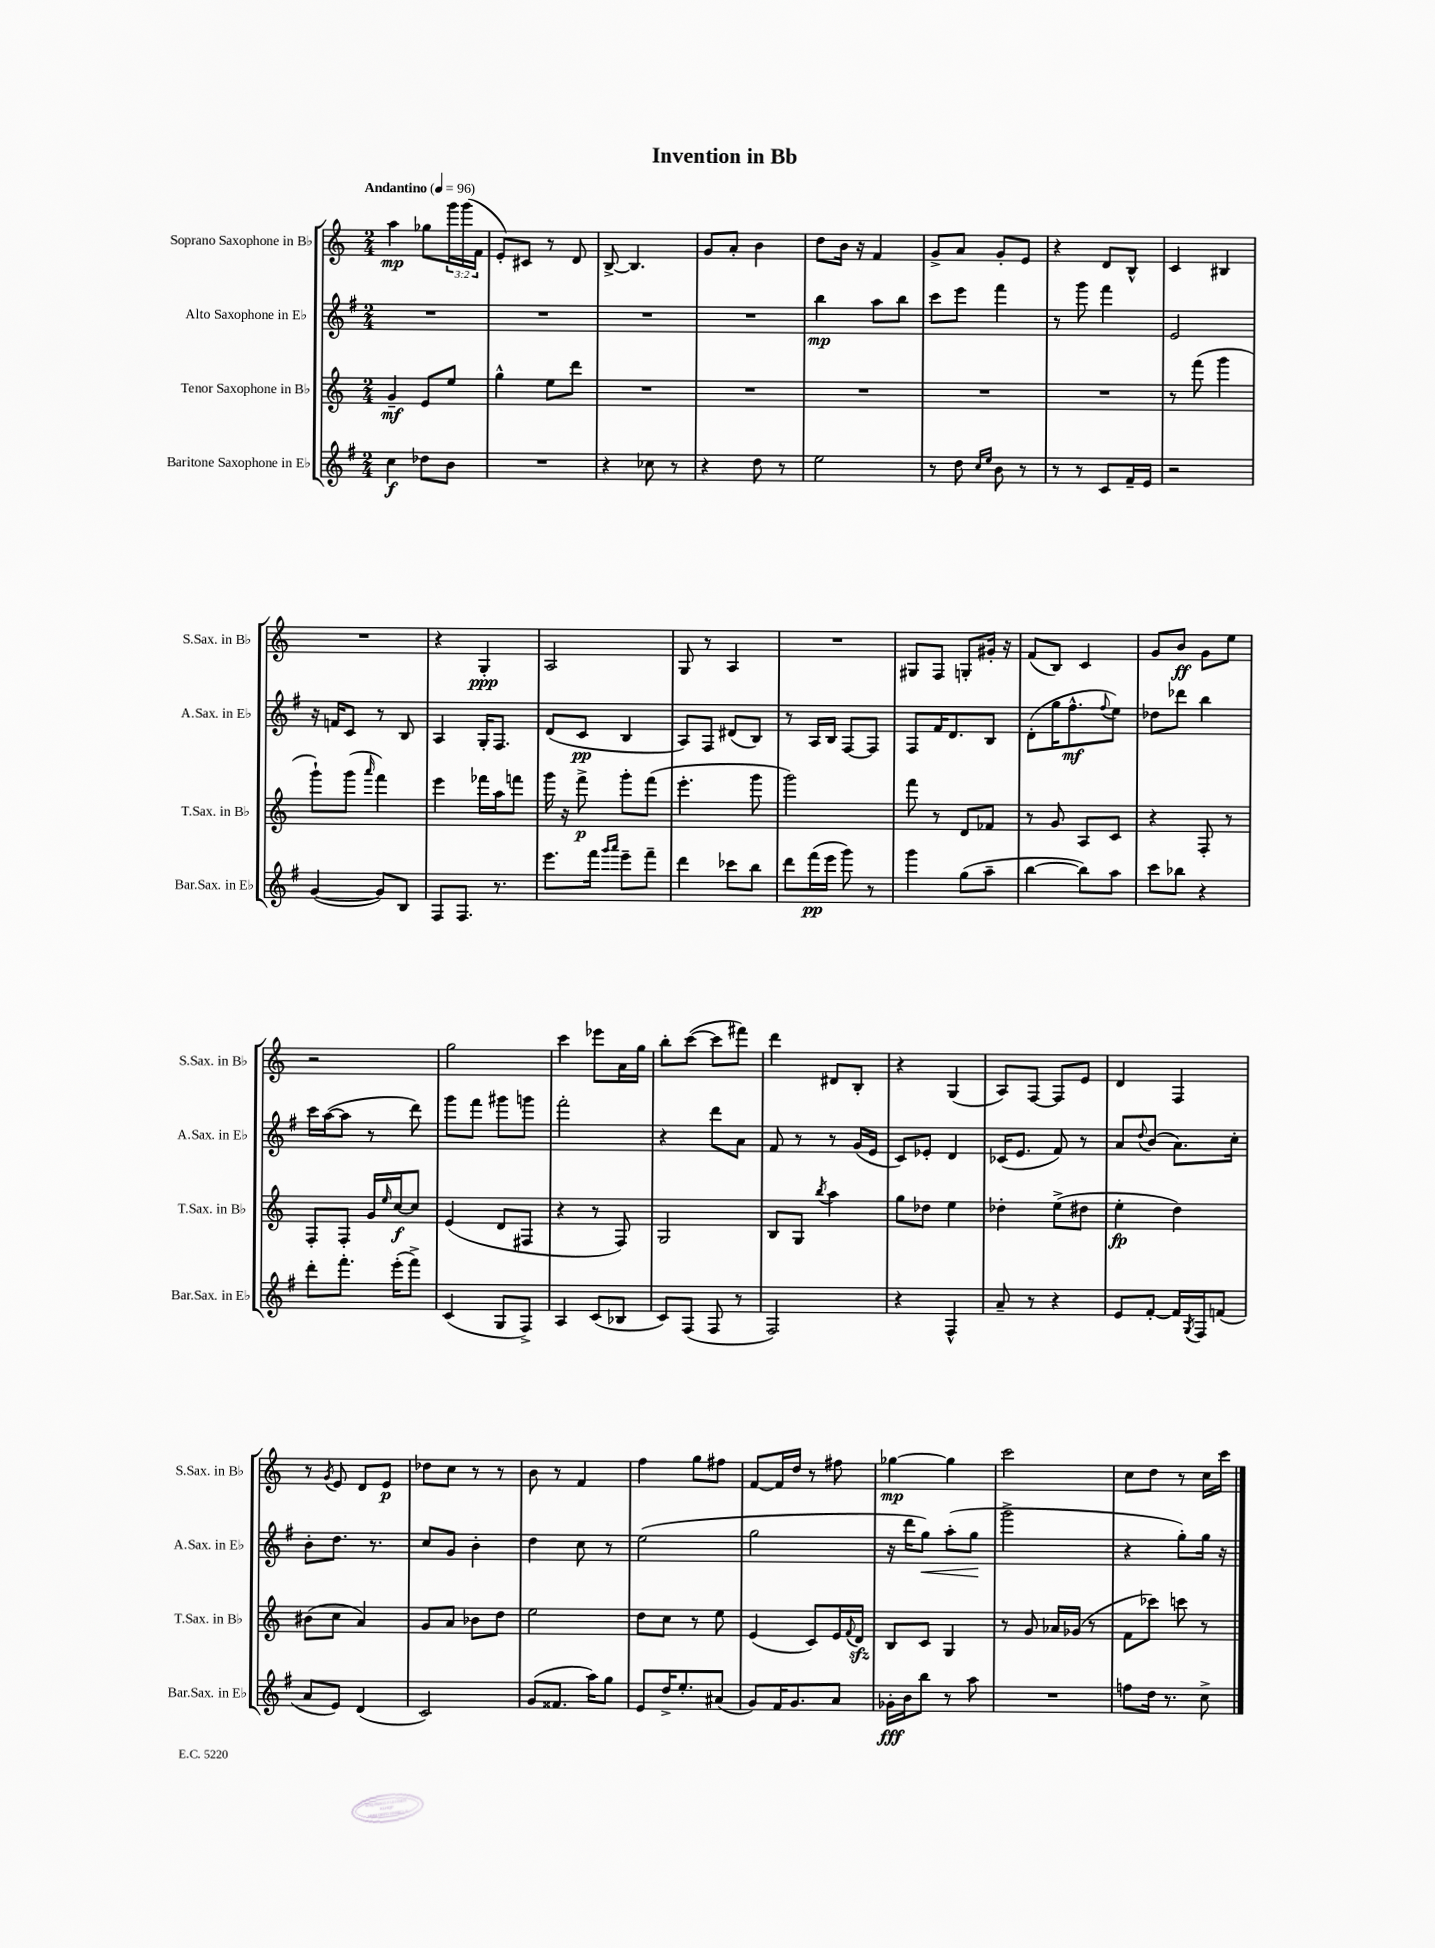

**kern	**kern	**kern	**kern
*staff4	*staff3	*staff2	*staff1
*clefG2	*clefG2	*clefG2	*clefG2
*k[f#]	*k[]	*k[f#]	*k[]
*M2/4	*M2/4	*M2/4	*M2/4
*MM96	*MM96	*MM96	*MM96
4cc	4g~	2r	4aa
8dd-	8e	.	8gg-
8b	8ee	.	24ggg
.	.	.	(24ggg
.	.	.	24f
=	=	=	=
2r	4gg^^	2r	8e')
.	.	.	8c#
.	8ee	.	8r
.	8ddd	.	8d
=	=	=	=
4r	2r	2r	[8B^
.	.	.	4.B]
8cc-	.	.	.
8r	.	.	.
=	=	=	=
4r	2r	2r	8g
.	.	.	8a'
8dd	.	.	4b
8r	.	.	.
=	=	=	=
2ee	2r	4bb	8dd
.	.	.	16b
.	.	.	16r
.	.	8aa	4f
.	.	8bb	.
=	=	=	=
8r	2r	8ccc	8g^
8dd	.	8eee	8a
16qqcc	.	.	.
16qqee	.	.	.
8b	.	4fff#	8g'
8r	.	.	8e
=	=	=	=
8r	2r	8r	4r
8r	.	8ggg	.
8c	.	4fff#	8d
16f#~	.	.	8B^^
16e	.	.	.
=	=	=	=
2r	8r	2e	4c
.	(8fff	.	.
.	4ggg	.	4B#
=	=	=	=
([4g	8ggg`)	16r	2r
.	.	16f	.
.	(8ggg	8c	.
.	16qqaaa	.	.
8g])	4fff)	8r	.
8B	.	8B	.
=	=	=	=
8F#	4eee	4A	4r
8.F#	.	.	.
.	16fff-	16G'	4G'
8.r	16aa	8.F#	.
.	8fff	.	.
=	=	=	=
8.eee	16ggg	(8d	2A
.	16r	.	.
.	8fff^	8c	.
16fff#	.	.	.
16qqggg	.	.	.
16qqaaa	.	.	.
8eee~	8ggg'	4B	.
8fff#~	(8fff	.	.
=	=	=	=
4ddd	4.eee'	8A)	8G
.	.	8F#	8r
8ccc-	.	(8d#	4A
8bb	8ggg	8B)	.
=	=	=	=
8ddd	2ggg)	8r	2r
(16fff#	.	16A	.
16eee	.	16B	.
8ggg)	.	[8F#	.
8r	.	8F#]	.
=	=	=	=
4ggg	8fff	8F#	8G#
.	8r	16f#	8F
.	.	8.d	.
(8gg	8d	.	8G'
8aa~	8f-	8B	16g#'
.	.	.	16r
=	=	=	=
[4bb	8r	(8d'	(8f
.	8g	16gg	8B)
.	.	8.ff#^^	.
8bb])	8A	.	4c
.	.	8qqff#	.
8aa	8c	8ee)	.
=	=	=	=
8ccc	4r	8dd-	8g
8bb-	.	8ddd-	8b
4r	8F'	4bb	8g
.	8r	.	8ee
=	=	=	=
8ddd'	8F'	16ccc	2r
.	.	([16aa	.
8.fff#'	8F'	8aa]	.
.	16g	8r	.
.	16qqee	.	.
(16eee'	[16cc	.	.
8fff#^)	8cc]	8ddd)	.
=	=	=	=
(4c	(4e	8ggg	2gg
.	.	8fff#	.
8G	8d	8ggg#	.
8F#^)	8F#	8ggg	.
=	=	=	=
4A	4r	2fff#'	4ccc
(8c	8r	.	8eee-
8B-	8F)	.	16a
.	.	.	16gg
=	=	=	=
8c)	2G	4r	8bb'
(8F#	.	.	([8ccc
8F#	.	8ddd	8ccc]
8r	.	8a	8fff#)
=	=	=	=
2F#)	8B	8f#	4ddd
.	8G	8r	.
.	8qbb	.	.
.	4aa	8r	8d#
.	.	(16g	8B'
.	.	16e	.
=	=	=	=
4r	8gg	8c)	4r
.	8dd-	8e-'	.
4F#^^	4ee	4d	(4G
=	=	=	=
8a~	4dd-'	(16c-	8A)
.	.	8.e	.
8r	.	.	[8F
4r	(8ee^	8f#)	8F]
.	8dd#	8r	8e
=	=	=	=
8e	4ee'	8a	4d
.	.	8qqdd	.
[8f#'	.	(8b	.
16f#]	4dd)	8.a)	4F
8qG	.	.	.
16F#	.	.	.
(8f	.	.	.
.	.	16cc'	.
=	=	=	=
8a	(8b#	8b'	8r
.	.	.	8qg
8e)	8cc	8.dd	8e
(4d	4a)	.	8d
.	.	8.r	.
.	.	.	8e
=	=	=	=
2c)	8g	8cc	8dd-
.	8a	8g	8cc
.	8b-	4b'	8r
.	8dd	.	8r
=	=	=	=
(8g	2ee	4dd	8b
8.f##	.	.	8r
.	.	8cc	4f
16aa)	.	.	.
8gg	.	8r	.
=	=	=	=
8e	8dd	(2ee	4ff
16dd^	8cc	.	.
8.ee'	.	.	.
.	8r	.	8gg
(8a#	8ee	.	8ff#
=	=	=	=
8g)	(4e	2gg	[8f
16f#	.	.	16f]
8.g	.	.	16dd
.	8c)	.	8r
8a	16e	.	8ff#
.	8qqf	.	.
.	16d	.	.
=	=	=	=
16g-'	8B	16r	[4gg-
16b	.	16ddd	.
8bb	8c	8gg)	.
8r	4G	(8aa'	4gg-]
8aa	.	8gg	.
=	=	=	=
2r	8r	2ggg^	2ccc
.	8g	.	.
.	16a-	.	.
.	(16g-	.	.
.	8r	.	.
=	=	=	=
8ff	8f	4r	8cc
16dd	8ccc-)	.	8dd
8.r	.	.	.
.	8ccc	8gg')	8r
8cc^	8r	16gg	16cc
.	.	16r	16ccc
==	==	==	==
*-	*-	*-	*-
